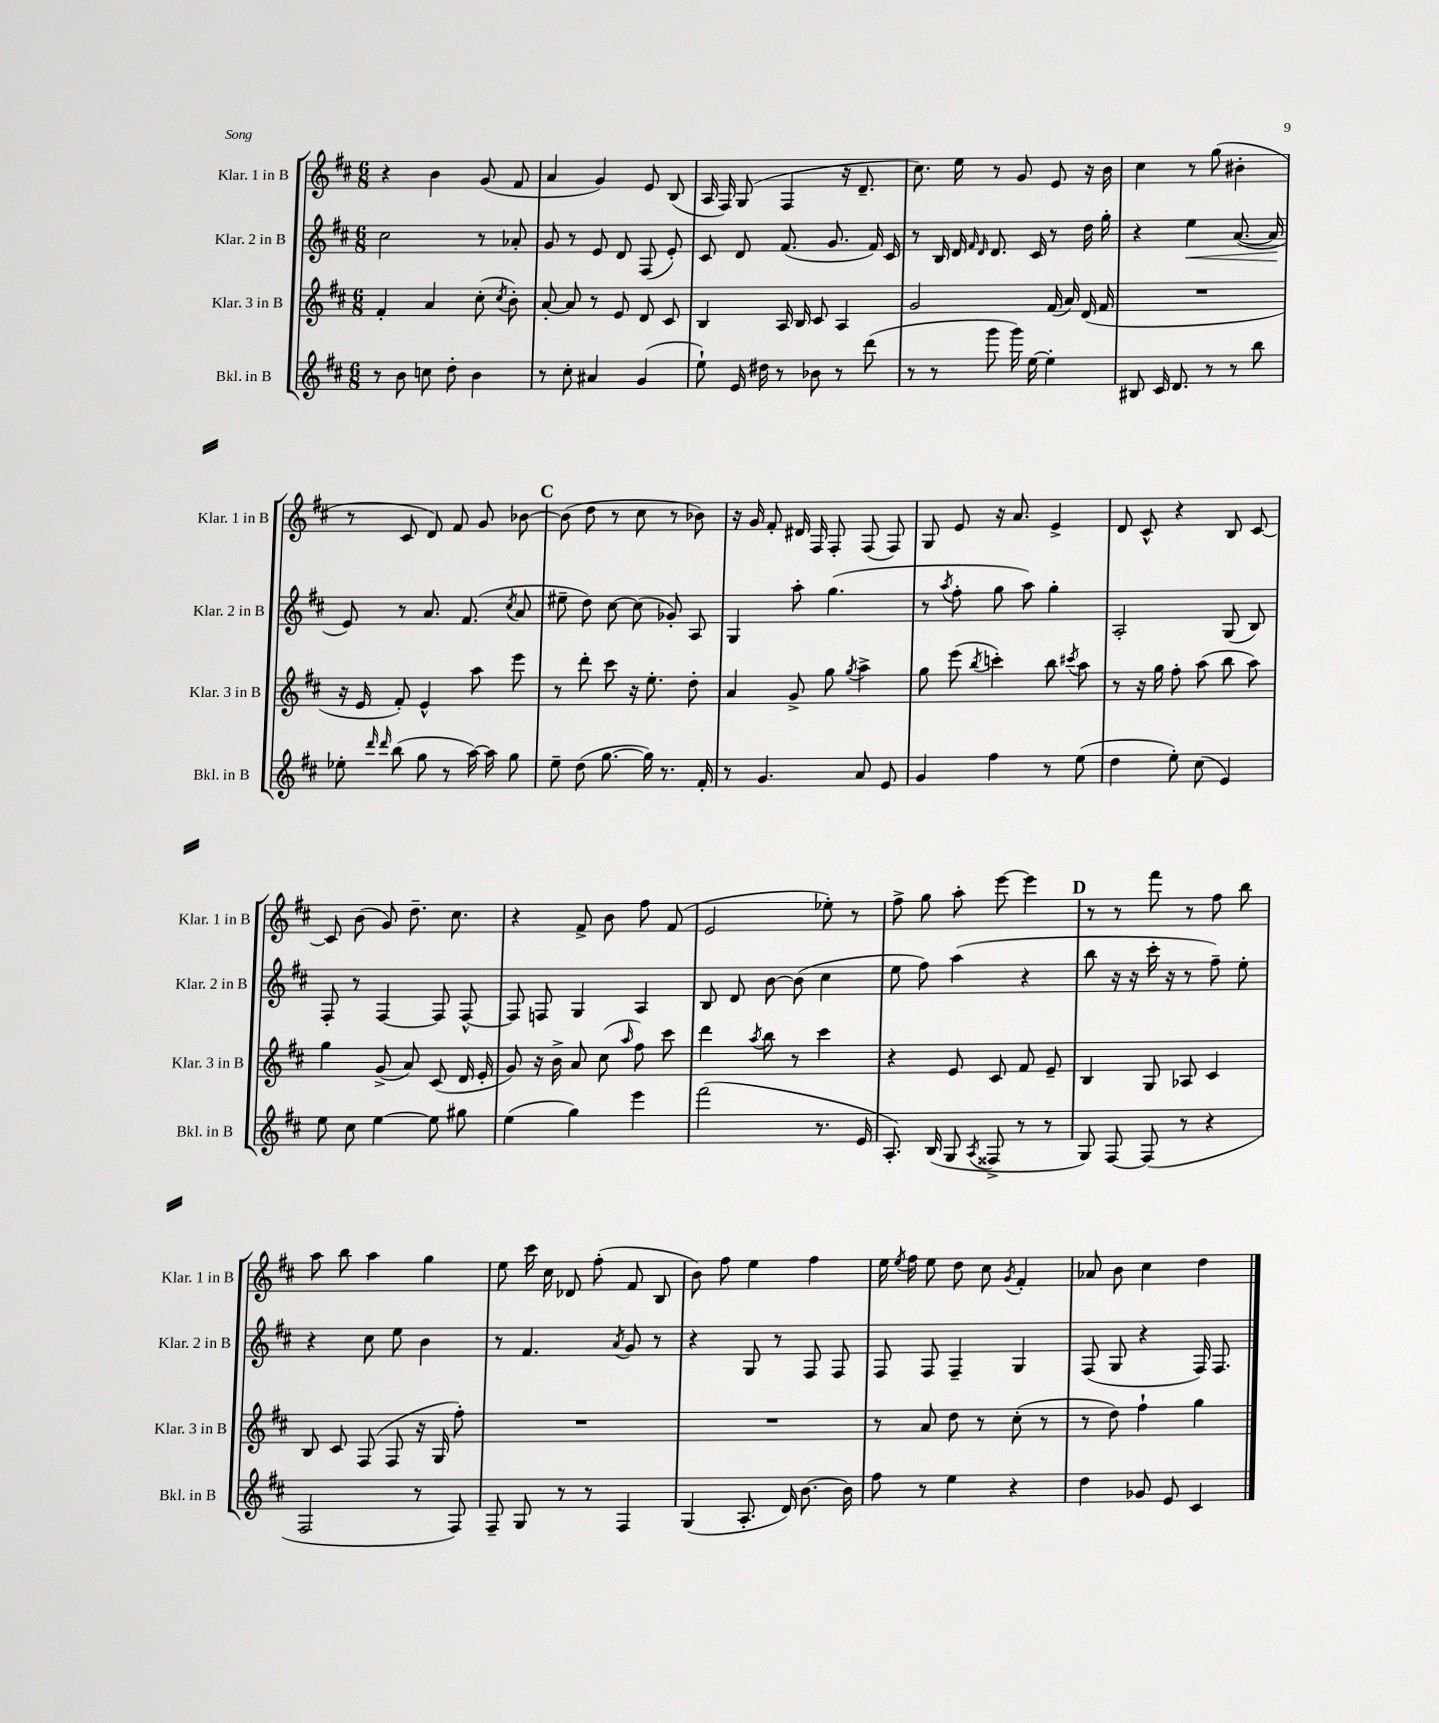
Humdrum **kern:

**kern	**kern	**kern	**kern
*staff4	*staff3	*staff2	*staff1
*clefG2	*clefG2	*clefG2	*clefG2
*k[f#c#]	*k[f#c#]	*k[f#c#]	*k[f#c#]
*M6/8	*M6/8	*M6/8	*M6/8
8r	4f#'/	2cc#\	4r
8b\	.	.	.
8cc\	4a/	.	4b\
8dd'\	.	.	.
4b\	(8cc#'\	8r	(8g/
.	8qcc#/	.	.
.	8b'\)	8a-'/	8f#/
=	=	=	=
8r	[8a'/	8g/	4a/
8cc#'\	8a/]	8r	.
4a#/	8r	8e/	4g/)
.	8e/	8d/	.
(4g/	8d/	(8F#/	8e/
.	8c#/	8e'/)	(8B/
=	=	=	=
8ee`\)	4B/	8c#/	16A/
.	.	.	16F#/)
16e/	.	8d/	(8G/
16dd#\	.	.	.
8r	16A/	(8.f#/	4F#/
.	16B/	.	.
8b-\	8c#/	.	.
.	.	8.g/	.
8r	4A/	.	16r
.	.	.	8.d~/
(8ddd\	.	16f#/)	.
.	.	16c#/	.
=	=	=	=
8r	2g/	8r	8.cc#\)
8r	.	16B/	.
.	.	16d/	16ee\
.	.	16qqf#/	.
.	.	16qqd/	.
8ggg\	.	8.d/	8r
16ggg\)	.	.	8g/
[16ee\	.	16c#/	.
4ee'\]	(16f#/	8r	8e/
.	16a/)	.	.
.	(16d/	16dd\	16r
.	16f#/	16gg'\	16b\
=	=	=	=
8B#/	2.r	4r	4cc#\
16c#/	.	.	.
8.d/	.	.	.
.	.	4ee\	8r
8r	.	.	(8gg\
8r	.	([8.a/	4b#'\
8bb\	.	.	.
.	.	16a/]	.
=	=	=	=
8ee-'\	16r	8e/)	8r
.	16e/	.	.
16qqddd/	.	.	.
16qqddd/	.	.	.
(8bb\	8f#'/)	8r	8c#/
8gg\	4e^^/	8.a/	8d/)
8r	.	.	8f#/
.	.	(8.f#/	.
[16aa\)	8aa\	.	8g/
16aa\]	.	.	.
.	.	8qcc#/	.
8gg\	8eee\	8a/	[8b-\
=	=	=	=
8ee~\	8r	8ee#~\	(8b-\]
(8dd\	8ddd'\	8dd\)	8dd\
[8.gg\	8ccc#\	[8cc#\	8r
.	16r	(8cc#\]	8cc#\
16gg\])	8.ee'\	.	.
8.r	.	8g-'/)	8r
.	8dd'\	8A/	8b-\)
16f#'/	.	.	.
=	=	=	=
8r	4a/	4G/	16r
.	.	.	16g/
4.g/	.	.	8f#'/
.	8g^/	8aa'\	16d#/
.	.	.	16F#/
.	8gg\	(4.gg\	8F#'/
.	8qgg/	.	.
8a/	4aa^\	.	(8F#/
8e/	.	.	8F#/)
=	=	=	=
4g/	8gg\	8r	8G/
.	.	8qaa/	.
.	(8eee\	8ff#'\	8e/
.	8qbb/	.	.
4ff#\	4ccc'\)	8gg\	16r
.	.	.	8.a/
.	.	8aa\)	.
8r	8bb\	4gg'\	4e^/
.	8qccc#/	.	.
(8ee\	8aa\	.	.
=	=	=	=
4dd\	8r	2A'/	8d/
.	16r	.	8c#^^/
.	16gg\	.	.
8ee'\)	8ff#'\	.	4r
(8cc#\	(8aa\	.	.
4e/)	8bb\	(8G/	8B/
.	8aa\)	8B/)	[8c#/
=	=	=	=
8ee\	4gg\	8F#'/	8c#/]
8cc#\	.	8r	(8b\
[4ee\	(8g^/	[4F#/	8g/)
.	8a/)	.	8.dd~\
8ee\]	(8c#/	8F#/]	.
.	.	.	8.cc#\
8gg#\	16d/	[8F#^^/	.
.	16e'/	.	.
=	=	=	=
(4ee\	8g/)	8F#/]	4r
.	16r	8F/	.
.	16b^\	.	.
4gg\)	8a/	4G/	8f#^/
.	(8cc#\	.	8b\
.	16qqaa/	.	.
4eee\	8ff#\)	4A/	8ff#\
.	8ccc#\	.	(8f#/
=	=	=	=
(2fff#\	4ddd\	8B/	2e/
.	.	8d/	.
.	8qaa/	.	.
.	8bb\	[8b\	.
.	8r	(8b\]	.
8.r	4ccc#\	4cc#\	8ee-'\)
.	.	.	8r
16e/	.	.	.
=	=	=	=
8.A'/)	4r	8ee\	8ff#^\
.	.	8ff#\)	8gg\
(16B/	.	.	.
8G/	8e/	(4aa\	8aa'\
8qA/	.	.	.
8F##^/	8c#/	.	[8eee\
8r	8f#/	4r	4eee\]
8r	8e~/	.	.
=	=	=	=
8G/)	4B/	8bb\	8r
[8F#/	.	16r	8r
.	.	16r	.
(8F#/]	8G/	16ccc#'\	8fff#\
.	.	16r	.
8r	8A-/	8r	8r
4r	4c#/	8ff#~\)	8ff#\
.	.	8ee'\	8bb\
=	=	=	=
2F#/	8B/	4r	8aa\
.	8c#/	.	8bb\
.	(8F#/	8cc#\	4aa\
.	8F#/	8ee\	.
8r	16r	4b\	4gg\
.	16G/	.	.
8F#/)	8ff#'\)	.	.
=	=	=	=
8F#~/	2.r	8r	8ee\
8G/	.	4.f#/	16ccc#\
.	.	.	16cc#\
8r	.	.	8d-/
8r	.	.	(8ff#'\
.	.	8qa/	.
4F#/	.	8g/	8f#/
.	.	8r	8B/
=	=	=	=
(4G/	2.r	4r	8b\)
.	.	.	8ff#\
8.A'/	.	8G/	4ee\
.	.	8r	.
16d/)	.	.	.
[8.b\	.	8F#/	4ff#\
.	.	8F#/	.
16b\]	.	.	.
=	=	=	=
8ff#\	8r	8F#/	16ee\
.	.	.	8qee/
.	.	.	16ff#\
8r	8a/	8F#/	8ee\
4ee\	8dd\	4F#~/	8dd\
.	8r	.	8cc#\
.	.	.	8qg/
4r	(8cc#'\	4G/	4f#'/
.	8r	.	.
=	=	=	=
4dd\	8r	(8F#/	8a-/
.	8dd\)	8G/	8b\
8g-/	4ff#`\	4r	4cc#\
8e/	.	.	.
4c#/	4gg\	16F#/)	4dd\
.	.	8.F#/	.
==	==	==	==
*-	*-	*-	*-
